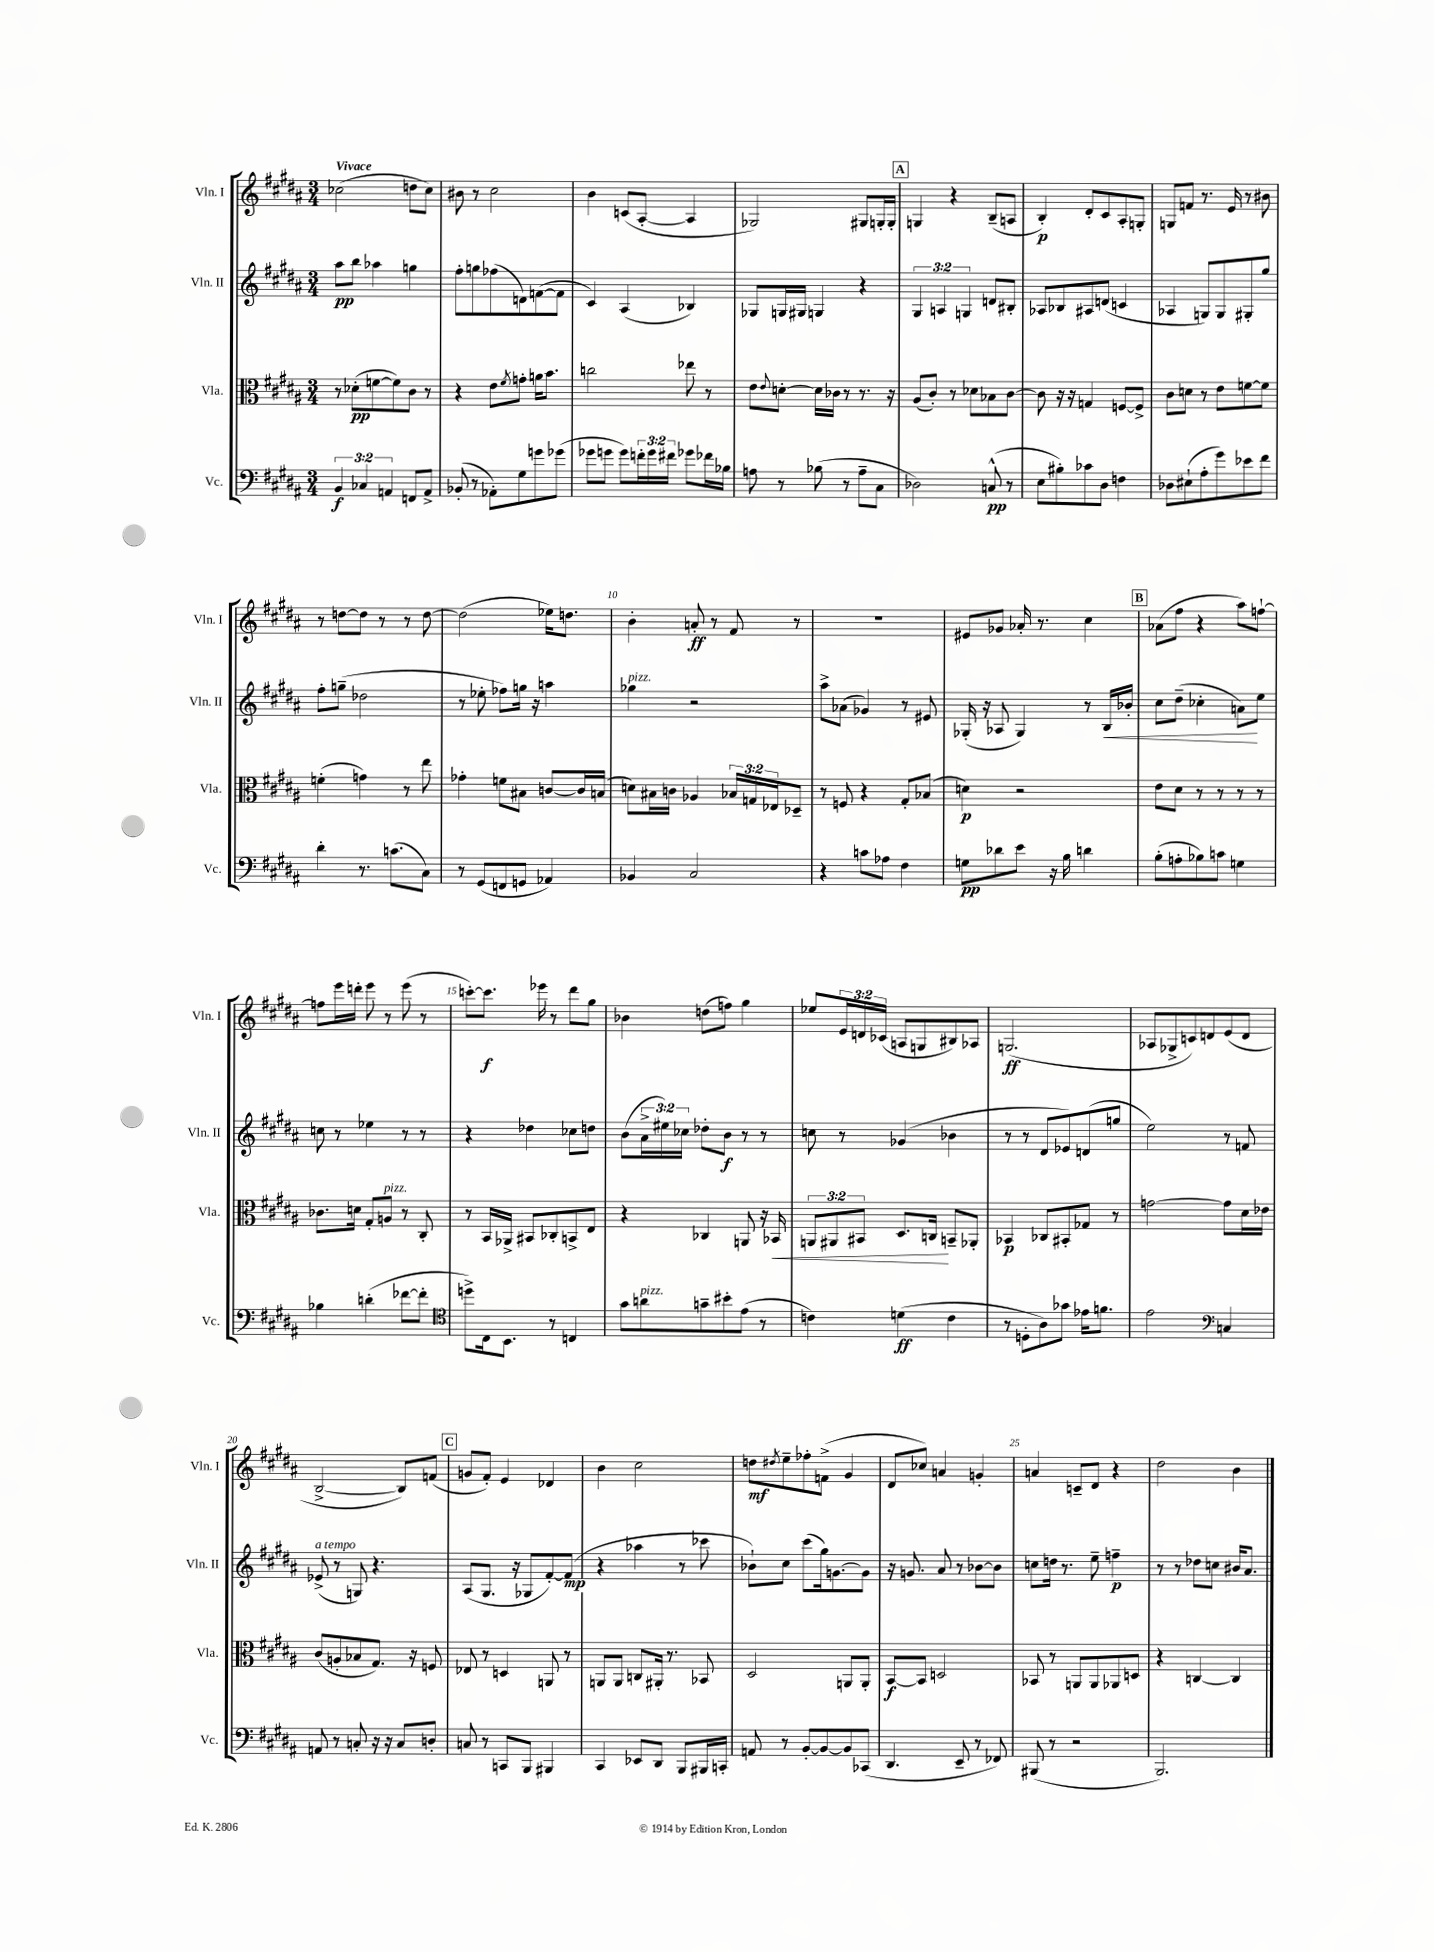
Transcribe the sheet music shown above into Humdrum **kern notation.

**kern	**dynam	**kern	**dynam	**kern	**dynam	**kern	**dynam
*part4	*part4	*part3	*part3	*part2	*part2	*part1	*part1
*staff4	*staff4	*staff3	*staff3	*staff2	*staff2	*staff1	*staff1
*I"Vc.	*	*I"Vla.	*	*I"Vln. II	*	*I"Vln. I	*
*I'Vc.	*	*I'Vla.	*	*I'Vln. II	*	*I'Vln. I	*
*clefF4	*	*clefC3	*	*clefG2	*	*clefG2	*
*k[f#c#g#d#a#]	*	*k[f#c#g#d#a#]	*	*k[f#c#g#d#a#]	*	*k[f#c#g#d#a#]	*
*M3/4	*	*M3/4	*	*M3/4	*	*M3/4	*
=1	=1	=1	=1	=1	=1	=1	=1
!	!	!	!	!	!	!LO:TX:a:B:t=Vivace	!
6BB/	f	8r	.	8aa#\L	pp	(2cc-X\	.
.	.	(8d-X'\L	pp	8bb\J	.	.	.
6C-X/	.	.	.	.	.	.	.
.	.	[8fn\	.	4aa-X\	.	.	.
6AAn/	.	.	.	.	.	.	.
.	.	8f\])	.	.	.	.	.
8FFn/L	.	8c#\J	.	4ggn\	.	8ddn\L	.
8AA^/J	.	8r	.	.	.	8cc-\J)	.
=2	=2	=2	=2	=2	=2	=2	=2
(8BB-X'/	.	4r	.	8ff#'\L	.	8b#X\	.
8r	.	.	.	8ggn\	.	8r	.
8AA-X'\L)	.	8e\L	.	(8ff-X\	.	2cc#\	.
.	.	8qf#/	.	.	.	.	.
8G#\	.	8gn'\J	.	8dn\)	.	.	.
8gn\	.	16an\KL	.	([8fn\	.	.	.
.	.	8.b\J	.	.	.	.	.
(8g-X\J	.	.	.	8f\J]	.	.	.
=3	=3	=3	=3	=3	=3	=3	=3
8g-X\L	.	2ccn\	.	4c#/)	.	4b\	.
8gn\J	.	.	.	.	.	.	.
8g\L)	.	.	.	(4A#/	.	(8cn/L	.
24fn'\L	.	.	.	.	.	[8A#'/J	.
24g\	.	.	.	.	.	.	.
24f#X\JJ	.	.	.	.	.	.	.
8g-X\L	.	8ee-X\	.	4B-X/)	.	4A#/]	.
16f-X\L	.	8r	.	.	.	.	.
16B-X\JJ	.	.	.	.	.	.	.
=4	=4	=4	=4	=4	=4	=4	=4
8An\	.	8e\L	.	8G-X/L	.	2G-X/)	.
.	.	8qqe/	.	.	.	.	.
8r	.	[8dn'\J	.	16Gn/L	.	.	.
.	.	.	.	16G#X/JJ	.	.	.
(8B-X\	.	16d\LL]	.	4Gn/	.	.	.
.	.	16c-X\JJ	.	.	.	.	.
8r	.	8r	.	.	.	.	.
8A~\L	.	8.r	.	4r	.	8G#X/L	.
8C#\J	.	.	.	.	.	16Gn'/L	.
.	.	16r	.	.	.	16G'/JJ	.
!!LO:REH:place=s1:t=A
=5	=5	=5	=5	=5	=5	=5	=5
2D-X\)	.	(8A#/L	.	6G#/	.	4Gn/	.
.	.	8c#'/J)	.	.	.	.	.
.	.	.	.	6An/	.	.	.
.	.	8r	.	.	.	4r	.
.	.	.	.	6Gn/	.	.	.
.	.	8d-X\L	.	.	.	.	.
(8Cn^^/	pp	8B-X\	.	8dn/L	.	(8B~/L	.
8r	.	[8c#\J	.	8B#X'/J	.	8An/J	.
=6	=6	=6	=6	=6	=6	=6	=6
8E\L	.	8c#\]	.	8A-X/L	.	4B'/)	p
8B#X'\)	.	16r	.	8B-X/	.	.	.
.	.	16r	.	.	.	.	.
8c-X\	.	4Gn/	.	8A#X/	.	8d#'/L	.
8D#\J	.	.	.	(8dn/J	.	8c#/	.
4Fn\	.	[8Fn/L	.	4cn/	.	8A#'/	.
.	.	8F^/J]	.	.	.	8Gn'/J	.
=7	=7	=7	=7	=7	=7	=7	=7
8D-X\L	.	8c#\L	.	4A-X/	.	8Gn/L	.
(8E#X`\	.	8dn\J	.	.	.	8fn/J	.
8A#'\	.	8r	.	8Gn/L)	.	8.r	.
8g#\)	.	8e\L	.	8G/	.	.	.
.	.	.	.	.	.	16e/	.
8e-X\	.	[8fn\	.	8G#X'/	.	8r	.
8f#\J	.	8f\J]	.	8gg#/J	.	8b#X\	.
!!LO:LB:g=z
=8	=8	=8	=8	=8	=8	=8	=8
4d#'\	.	(4fn'\	.	8ff#'\L	.	8r	.
.	.	.	.	(8ggn~\J	.	[8ddn\L	.
8.r	.	4gn\)	.	2dd-X\	.	8dd\J]	.
.	.	.	.	.	.	8r	.
(8.cn\L	.	.	.	.	.	.	.
.	.	8r	.	.	.	8r	.
8C#\J)	.	8ee\	.	.	.	[8dd\	.
=9	=9	=9	=9	=9	=9	=9	=9
8r	.	4g-X'\	.	8r	.	(2dd\]	.
(8GG#/L	.	.	.	8ee-X'\	.	.	.
8FFn/	.	8fn\L	.	8ff-X\L)	.	.	.
8GGn/J	.	8B#X\J	.	16ggn\Jk	.	.	.
.	.	.	.	16r	.	.	.
4AA-X/)	.	[8cn/L	.	4aan\	.	16ee-X\KL)	.
.	.	.	.	.	.	8.ddn\J	.
.	.	16c/L]	.	.	.	.	.
.	.	(16Bn/JJ	.	.	.	.	.
=10	=10	=10	=10	=10	=10	=10	=10
!	!	!	!	!LO:TX:a:i:t=pizz.	!	!	!
4BB-X/	.	8dn\L)	.	4gg-X\	.	4b'\	.
.	.	16B#X\L	.	.	.	.	.
.	.	16cn\JJ	.	.	.	.	.
2C#/	.	4A-X/	.	2r	.	8an'/	ff
.	.	.	.	.	.	8r	.
.	.	24B-X/LL	.	.	.	8f#/	.
.	.	24Gn/	.	.	.	.	.
.	.	24E-X/J	.	.	.	.	.
.	.	8D-X~/J	.	.	.	8r	.
=11	=11	=11	=11	=11	=11	=11	=11
4r	.	8r	.	8aa#^\L	.	2.r	.
.	.	8Fn/	.	(8a-X\J	.	.	.
8cn\L	.	4r	.	4g-X/)	.	.	.
8A-X\J	.	.	.	.	.	.	.
4F#\	.	8G#'/L	.	8r	.	.	.
.	.	(8B-X/J	.	8e#X/	.	.	.
=12	=12	=12	=12	=12	=12	=12	=12
8Gn\L	pp	4dn\)	p	(16G-X'/	.	8e#X/L	.
.	.	.	.	16r	.	.	.
8d-X\	.	.	.	8A-X/	.	8g-X/J	.
8e\J	.	2r	.	4G-/)	.	16a-X'/	.
.	.	.	.	.	.	8.r	.
16r	.	.	.	.	.	.	.
16B\	.	.	.	.	.	.	.
4dn\	.	.	.	8r	.	4cc#\	.
!	!	!	!	!	!LO:HP:b	!	!
.	.	.	.	16B/LL	<	.	.
.	.	.	.	16b-X'/JJ	.	.	.
!!LO:REH:place=s1:t=B
=13	=13	=13	=13	=13	=13	=13	=13
(8B'\L	.	8e\L	.	8cc#\L	.	(8a-X\L	.
8An'\	.	8d#\J	.	(8dd#~\J	.	8ff#\J	.
8B-X\)	.	8r	.	4cc-X'\	.	4r	.
8cn\J	.	8r	.	.	.	.	.
4Gn\	.	8r	.	8an\L)	.	8aa#\L)	.
.	.	8r	.	8ee\J	[	[8ffn`\J	.
!!LO:LB:g=z
=14	=14	=14	=14	=14	=14	=14	=14
4B-X\	.	8.c-X\L	.	8ccn\	.	8ffn\L]	.
.	.	.	.	8r	.	16eee\L	.
.	.	16dn\Jk	.	.	.	16dddn'\JJ	.
(4dn'\	.	8G#'/L	.	4ee-X\	.	8eee\	.
!	!	!LO:TX:a:i:t=pizz.	!	!	!	!	!
.	.	8An/J	.	.	.	8r	.
[8f-X\L	.	8r	.	8r	.	(8eee\	.
8f-'\J]	.	8C#'/	.	8r	.	8r	.
=15	=15	=15	=15	=15	=15	=15	=15
*clefC4	*	*	*	*	*	*	*
8ddn^\L)	.	8r	.	4r	.	[8cccn'\L)	.
16C#\k	.	16BB/LL	.	.	.	8.ccc\J]	f
8.BB\J	.	16AA-X^/JJ	.	.	.	.	.
.	.	8BB#X/L	.	4dd-X\	.	.	.
.	.	.	.	.	.	16eee-X\	.
8r	.	8C-X'/	.	.	.	8r	.
4Cn/	.	8BBn^/	.	8cc-X\L	.	8ddd#\L	.
.	.	8E/J	.	8ddn\J	.	8gg#\J	.
=16	=16	=16	=16	=16	=16	=16	=16
8g#\L	.	4r	.	(8b\L	.	4b-X\	.
!LO:TX:a:i:t=pizz.	!	!	!	!	!	!	!
8an\	.	.	.	24a#^\L	.	.	.
.	.	.	.	24ee#X\)	.	.	.
.	.	.	.	24cc-X\JJ	.	.	.
8gn~\	.	4C-X/	.	8dd-X'\L	.	(8ddn\L	.
8b#X'\	.	.	.	8b\J	f	8ffn\J)	.
(8e\J	.	8AAn/	.	8r	.	4gg#\	.
8r	.	16r	.	8r	.	.	.
!	!	!	!LO:HP:b	!	!	!	!
.	.	16BB-X/	<	.	.	.	.
=17	=17	=17	=17	=17	=17	=17	=17
4cn\)	.	12AAn/L	.	8ccn\	.	8ee-X/L	.
.	.	12AA#X/	.	.	.	.	.
.	.	.	.	8r	.	24e/L	.
.	.	12BB#X/J	.	.	.	24dn/	.
.	.	.	.	.	.	(24c-X/JJ	.
(4dn\	ff	8.D#/L	.	(4g-X/	.	8An/L	.
.	.	.	.	.	.	8Gn/	.
.	.	16Cn/Jk	.	.	.	.	.
4c\	.	8BBn~/L	[	4b-X\	.	8B#X/)	.
.	.	8AA-X'/J	.	.	.	8A-X/J	.
=18	=18	=18	=18	=18	=18	=18	=18
8r	.	4BB-X/	p	8r	.	(2.Gn/	ff
8Dn'\L	.	.	.	8r	.	.	.
8A#\)	.	8C-X/L	.	8d#/L	.	.	.
8g-X\J	.	8BB#X'/	.	8e-X/)	.	.	.
16e-X\KL	.	8G-X/J	.	(8dn/	.	.	.
8.fn\J	.	.	.	.	.	.	.
.	.	8r	.	8ggn/J	.	.	.
=19	=19	=19	=19	=19	=19	=19	=19
2e\	.	[2gn\	.	2ee\)	.	8A-X/L	.
.	.	.	.	.	.	8G-X^/	.
.	.	.	.	.	.	8cn/)	.
.	.	.	.	.	.	8dn/	.
*clefF4	*	*	*	*	*	*	*
4Cn/	.	8g\L]	.	8r	.	(8e/	.
.	.	16d#\L	.	8fn/	.	8d/J	.
.	.	16e-X\JJ	.	.	.	.	.
!!LO:LB:g=z
=20	=20	=20	=20	=20	=20	=20	=20
!	!	!	!	!LO:TX:a:i:t=a tempo	!	!	!
8AAn/	.	(8c#/L	.	(8e-X^/	.	[2B^/	.
8r	.	8An'/	.	8r	.	.	.
8Cn'/	.	8B-X/	.	8Gn/)	.	.	.
16r	.	8.G#/J)	.	4.r	.	.	.
16r	.	.	.	.	.	.	.
8C/L	.	.	.	.	.	8B/L])	.
.	.	16r	.	.	.	.	.
8Dn'/J	.	8Fn/	.	.	.	(8fn/J	.
!!LO:REH:place=s1:t=C
=21	=21	=21	=21	=21	=21	=21	=21
8Cn/	.	8E-X/	.	(8A#/L	.	8gn/L	.
8r	.	8r	.	8.G#/J	.	8f#'/J)	.
8CCn/L	.	4Dn/	.	.	.	4e/	.
.	.	.	.	16r	.	.	.
8BBB/J	.	.	.	8G-X/L	.	.	.
4BBB#X/	.	8AAn/	.	[8f#'/)	.	4d-X/	.
.	.	8r	.	(8f#/J]	mp	.	.
=22	=22	=22	=22	=22	=22	=22	=22
4CC#/	.	8AAn/L	.	4r	.	4b\	.
.	.	8AA/J	.	.	.	.	.
8EE-X/L	.	8Cn/L	.	4aa-X\	.	2cc#\	.
8DD#/J	.	16AA#X'/Jk	.	.	.	.	.
.	.	8.r	.	.	.	.	.
8BBB/L	.	.	.	8r	.	.	.
16BBB#X/L	.	8BB-X/	.	8ccc-X\	.	.	.
16CCn'/JJ	.	.	.	.	.	.	.
=23	=23	=23	=23	=23	=23	=23	=23
8AAn/	.	2D#/	.	8b-X`\L)	.	8ddn\L	mf
.	.	.	.	.	.	8qdd#X/	.
8r	.	.	.	8cc#\J	.	8ee~\	.
[8BB'/L	.	.	.	(8ccc#\L	.	8ff-X'\	.
8BB/_	.	.	.	16gg#\k)	.	(8fn^\J	.
.	.	.	.	[8.gn\	.	.	.
8BB/]	.	8AAn/L	.	.	.	4g#/	.
(8CC-X/J	.	8AA'/J	.	8g\J]	.	.	.
=24	=24	=24	=24	=24	=24	=24	=24
4.DD#/	.	[8BB/L	f	16r	.	8d#/L	.
.	.	.	.	8.gn/	.	.	.
.	.	8BB/J]	.	.	.	8cc-X/J)	.
.	.	2Dn/	.	8a#/	.	4an/	.
8EE~/	.	.	.	8r	.	.	.
8r	.	.	.	[8b-X\L	.	4gn'/	.
8FF-X/)	.	.	.	8b-\J]	.	.	.
=25	=25	=25	=25	=25	=25	=25	=25
(8BBB#X/	.	8BB-X/	.	8ccn\L	.	4an/	.
8r	.	8r	.	16ddn\Jk	.	.	.
.	.	.	.	8.r	.	.	.
2r	.	8AAn/L	.	.	.	8cn~/L	.
.	.	8AA/	.	8ee~\	.	8d#/J	.
.	.	8AA-X/	.	4ffn~\	p	4r	.
.	.	8Dn/J	.	.	.	.	.
=26	=26	=26	=26	=26	=26	=26	=26
2.BBB/)	.	4r	.	8r	.	2dd#\	.
.	.	.	.	8r	.	.	.
.	.	[4Cn/	.	8dd-X\L	.	.	.
.	.	.	.	8ccn\J	.	.	.
.	.	4C/]	.	16b#X/KL	.	4b\	.
.	.	.	.	8.a#/J	.	.	.
==	==	==	==	==	==	==	==
*-	*-	*-	*-	*-	*-	*-	*-
